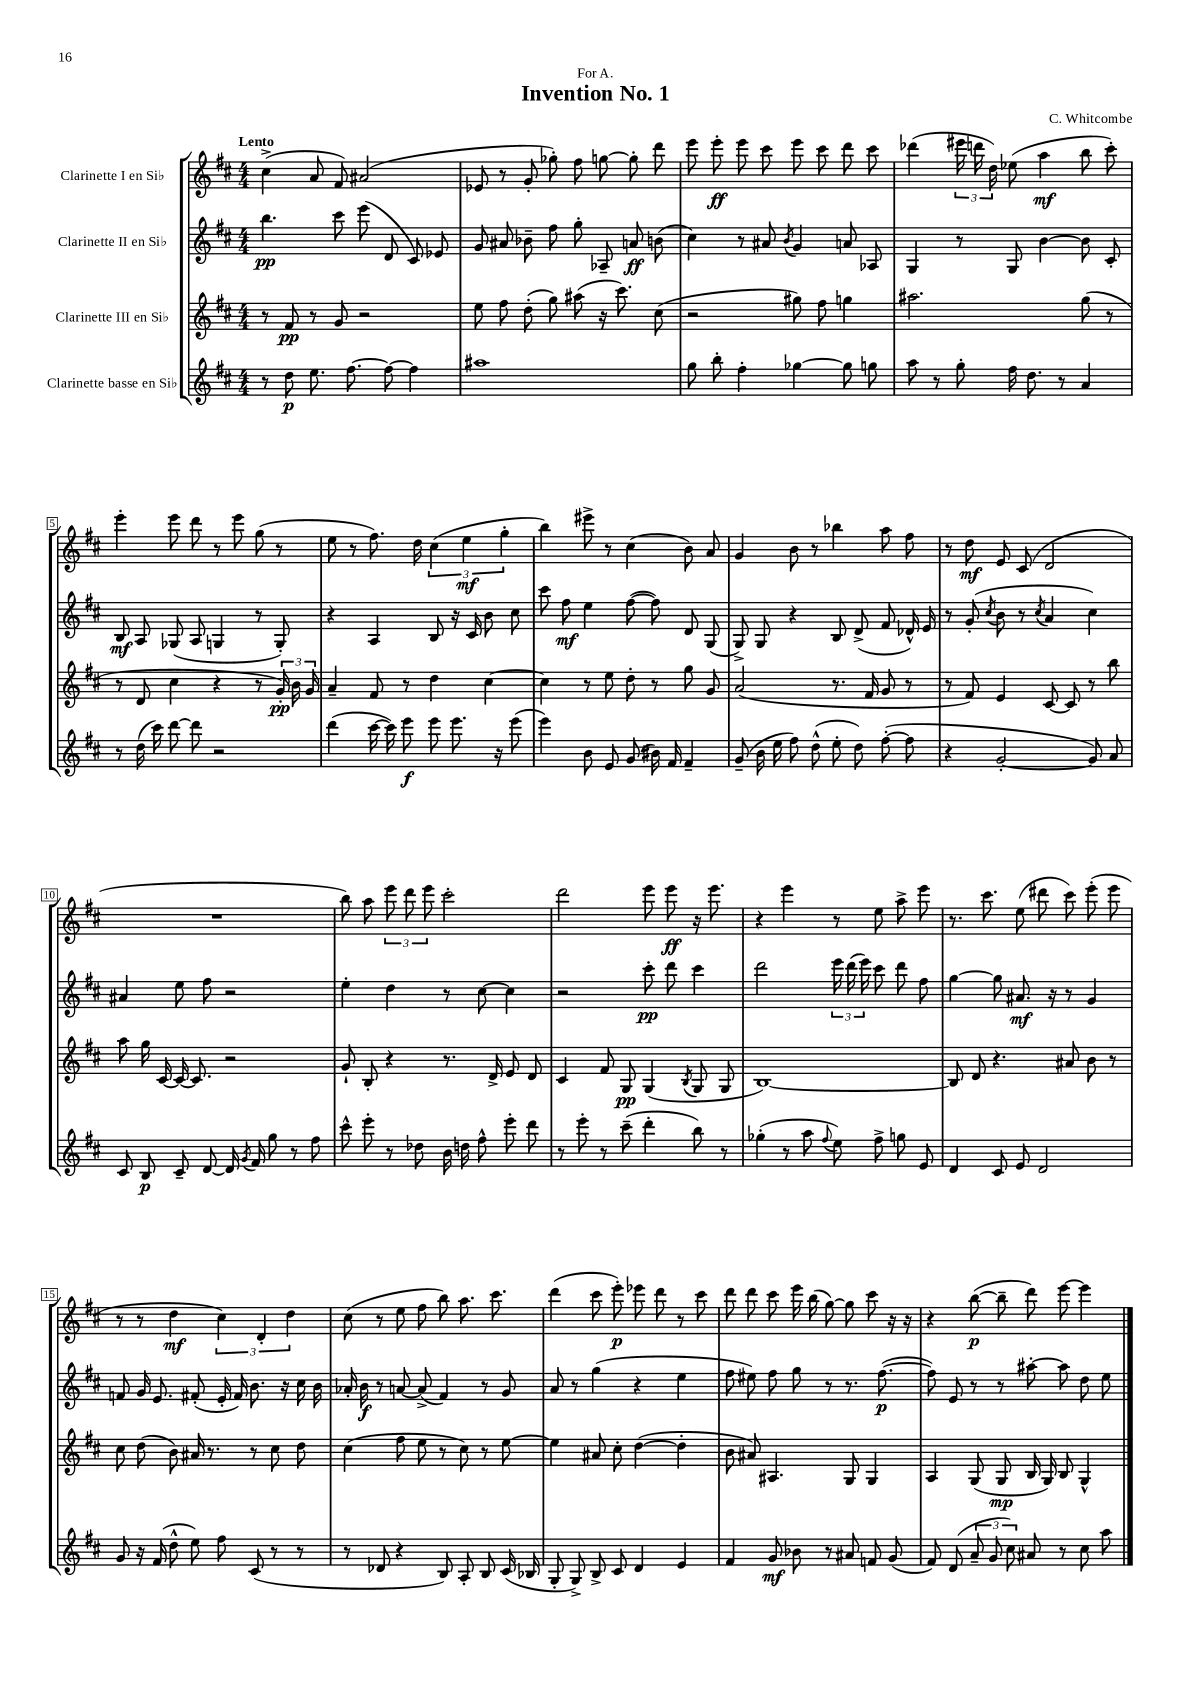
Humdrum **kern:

**kern	**kern	**kern	**kern
*staff4	*staff3	*staff2	*staff1
*clefG2	*clefG2	*clefG2	*clefG2
*k[f#c#]	*k[f#c#]	*k[f#c#]	*k[f#c#]
*M4/4	*M4/4	*M4/4	*M4/4
8r	8r	4.bb	(4cc#^
8dd	8f#	.	.
8.ee	8r	.	8a
.	8g	8ccc#	8f#)
[8.ff#	.	.	.
.	2r	(8eee	(2a#
8ff#_	.	8d	.
4ff#]	.	8c#)	.
.	.	8e-	.
=	=	=	=
1aa#	8ee	8g	8e-
.	8ff#	8a#	8r
.	(8dd'	8b-~	8g'
.	8gg)	8ff#	8gg-')
.	(8aa#	8gg'	8ff#
.	16r	8A-~	[8gg
.	8.ccc#)	.	.
.	.	8a	8gg']
.	(8cc#	(8b	8ddd
=	=	=	=
8gg	2r	4cc#)	8eee
8bb'	.	.	8eee'
4ff#'	.	8r	8eee
.	.	8a#	8ccc#
.	.	8qb	.
[4gg-	8gg#)	4g	8eee
.	8ff#	.	8ccc#
8gg-]	4gg	8a	8ddd
8gg	.	8A-	8ccc#
=	=	=	=
8aa	2.aa#	4G	(4ddd-
8r	.	.	.
8gg'	.	8r	24eee#
.	.	.	24ddd
.	.	.	24dd)
16ff#	.	8G	(8ee-
8.dd	.	.	.
.	.	[4b	4aa
8r	.	.	.
4a	(8gg	8b]	8bb
.	8r	8c#'	8ccc#')
=	=	=	=
8r	8r	8B	4eee'
(16dd	8d	8A	.
16ccc#)	.	.	.
[8ddd	4cc#	(8G-	8eee
8ddd]	.	8A	8ddd
2r	4r	4G	8r
.	.	.	8eee
.	8r	8r	(8gg
.	24g')	8G')	8r
.	24b	.	.
.	24g	.	.
=	=	=	=
(4ddd	4a~	4r	8ee
.	.	.	8r
[16ccc#	8f#	4A	8.ff#)
16ccc#])	.	.	.
8eee	8r	.	.
.	.	.	16dd
8eee	4dd	8B	(6cc#
8.eee	.	16r	.
.	.	.	6ee
.	.	16c#	.
.	[4cc#	8b	.
16r	.	.	.
.	.	.	6gg'
(8eee	.	8cc#	.
=	=	=	=
4eee)	4cc#]	8ccc#	4bb)
.	.	8ff#	.
8b	8r	4ee	8eee#^
8e	8ee	.	8r
(8g	8dd'	([8ff#	(4cc#
16b#)	8r	8ff#])	.
16f#	.	.	.
4f#~	8gg	8d	8b)
.	8g	(8G	8a
=	=	=	=
(8g~	(2a	8G^)	4g
16b	.	8G	.
16ee	.	.	.
8ff#)	.	4r	8b
(8dd^^	.	.	8r
8ee'	8.r	8B	4bb-
8dd)	.	(8d^	.
.	16f#	.	.
([8ff#'	8g	8f#	8aa
8ff#]	8r	16d-^^)	8ff#
.	.	16e	.
=	=	=	=
4r	8r	8r	8r
.	8f#)	(8g'	8dd
.	.	8qcc#	.
[2g'	4e	8b	8e
.	.	8r	(8c#
.	.	8qcc#	.
.	[8c#	4a	2d
.	8c#]	.	.
8g])	8r	4cc#)	.
8a	8bb	.	.
=	=	=	=
8c#	8aa	4a#	1r
8B	16gg	.	.
.	[16c#	.	.
8c#~	16c#_	8ee	.
.	8.c#]	.	.
[8d	.	8ff#	.
16d]	2r	2r	.
8qg	.	.	.
16f#	.	.	.
8gg	.	.	.
8r	.	.	.
8ff#	.	.	.
=	=	=	=
8ccc#^^	8g`	4ee'	8bb)
8eee'	8B'	.	8aa
8r	4r	4dd	12eee
.	.	.	12ddd
8dd-	.	.	.
.	.	.	12eee
16b	8.r	8r	2ccc#'
16dd	.	.	.
8ff#^^	.	[8cc#	.
.	16d^	.	.
8eee'	8e	4cc#]	.
8ddd	8d	.	.
=	=	=	=
8r	4c#	2r	2ddd
8eee'	.	.	.
8r	8f#	.	.
(8ccc#~	8G	.	.
4ddd'	(4G	8ccc#'	8eee
.	.	8ddd	8eee
.	8qB	.	.
8bb)	8G	4ccc#	16r
.	.	.	8.eee
8r	8G	.	.
=	=	=	=
(4gg-'	[1B)	2ddd	4r
8r	.	.	4eee
8aa	.	.	.
8qqff#	.	.	.
8ee)	.	24eee	8r
.	.	(24ddd	.
.	.	24eee)	.
8ff#^	.	8ccc#	8ee
8gg	.	8ddd	8aa^
8e	.	8ff#	8eee
=	=	=	=
4d	8B]	[4gg	8.r
.	8d	.	.
.	.	.	8.ccc#
8c#	4.r	8gg]	.
8e	.	8.a#	(8ee
2d	.	.	8ddd#
.	.	16r	.
.	8a#	8r	8ccc#)
.	8b	4g	(8eee'
.	8r	.	8eee
=	=	=	=
8g	8cc#	8f	8r
16r	(8dd	16g	8r
(16f#	.	8.e	.
8dd^^	8b)	.	4dd
8ee)	16a#	(8f#'	.
.	8.r	.	.
8ff#	.	16e'	6cc#)
.	.	16f#)	.
(8c#	8r	8.b	.
.	.	.	6d'
8r	8cc#	.	.
.	.	16r	.
.	.	.	6dd
8r	8dd	16cc#	.
.	.	16b	.
=	=	=	=
8r	(4cc#	16a-'	(8cc#
.	.	16b	.
8d-	.	8r	8r
4r	8ff#	[8a	8ee
.	8ee	(8a^]	8ff#
8B)	8r	4f#)	8bb)
8A'	8cc#)	.	8.aa
8B	8r	8r	.
.	.	.	8.ccc#
(16c#	[8ee	8g	.
16B-	.	.	.
=	=	=	=
8G'	4ee]	8a	(4ddd
8G^)	.	8r	.
8B^	8a#	(4gg	8ccc#
8c#	8cc#'	.	8eee')
4d	([4dd	4r	8eee-
.	.	.	8ddd
4e	4dd']	4ee	8r
.	.	.	8ccc#
=	=	=	=
4f#	8b	8ff#	8ddd
.	8a#)	8ee#)	8ddd
8g	4.A#	8ff#	8ccc#
8b-	.	8gg	16eee
.	.	.	(16bb
8r	.	8r	[8gg)
8a#	8G	8.r	8gg]
8f	4G	.	8ccc#
.	.	([8.ff#	.
(8g	.	.	16r
.	.	.	16r
=	=	=	=
8f#)	4A	8ff#])	4r
(8d	.	8e	.
12a~	(8G	8r	([8bb
12g	.	.	.
.	8G	8r	8bb~]
12cc#)	.	.	.
8a#	16B	[8aa#'	8ddd)
.	16G)	.	.
8r	8B	8aa#]	[8eee
8cc#	4G^^	8dd	4eee]
8aa	.	8ee	.
==	==	==	==
*-	*-	*-	*-
